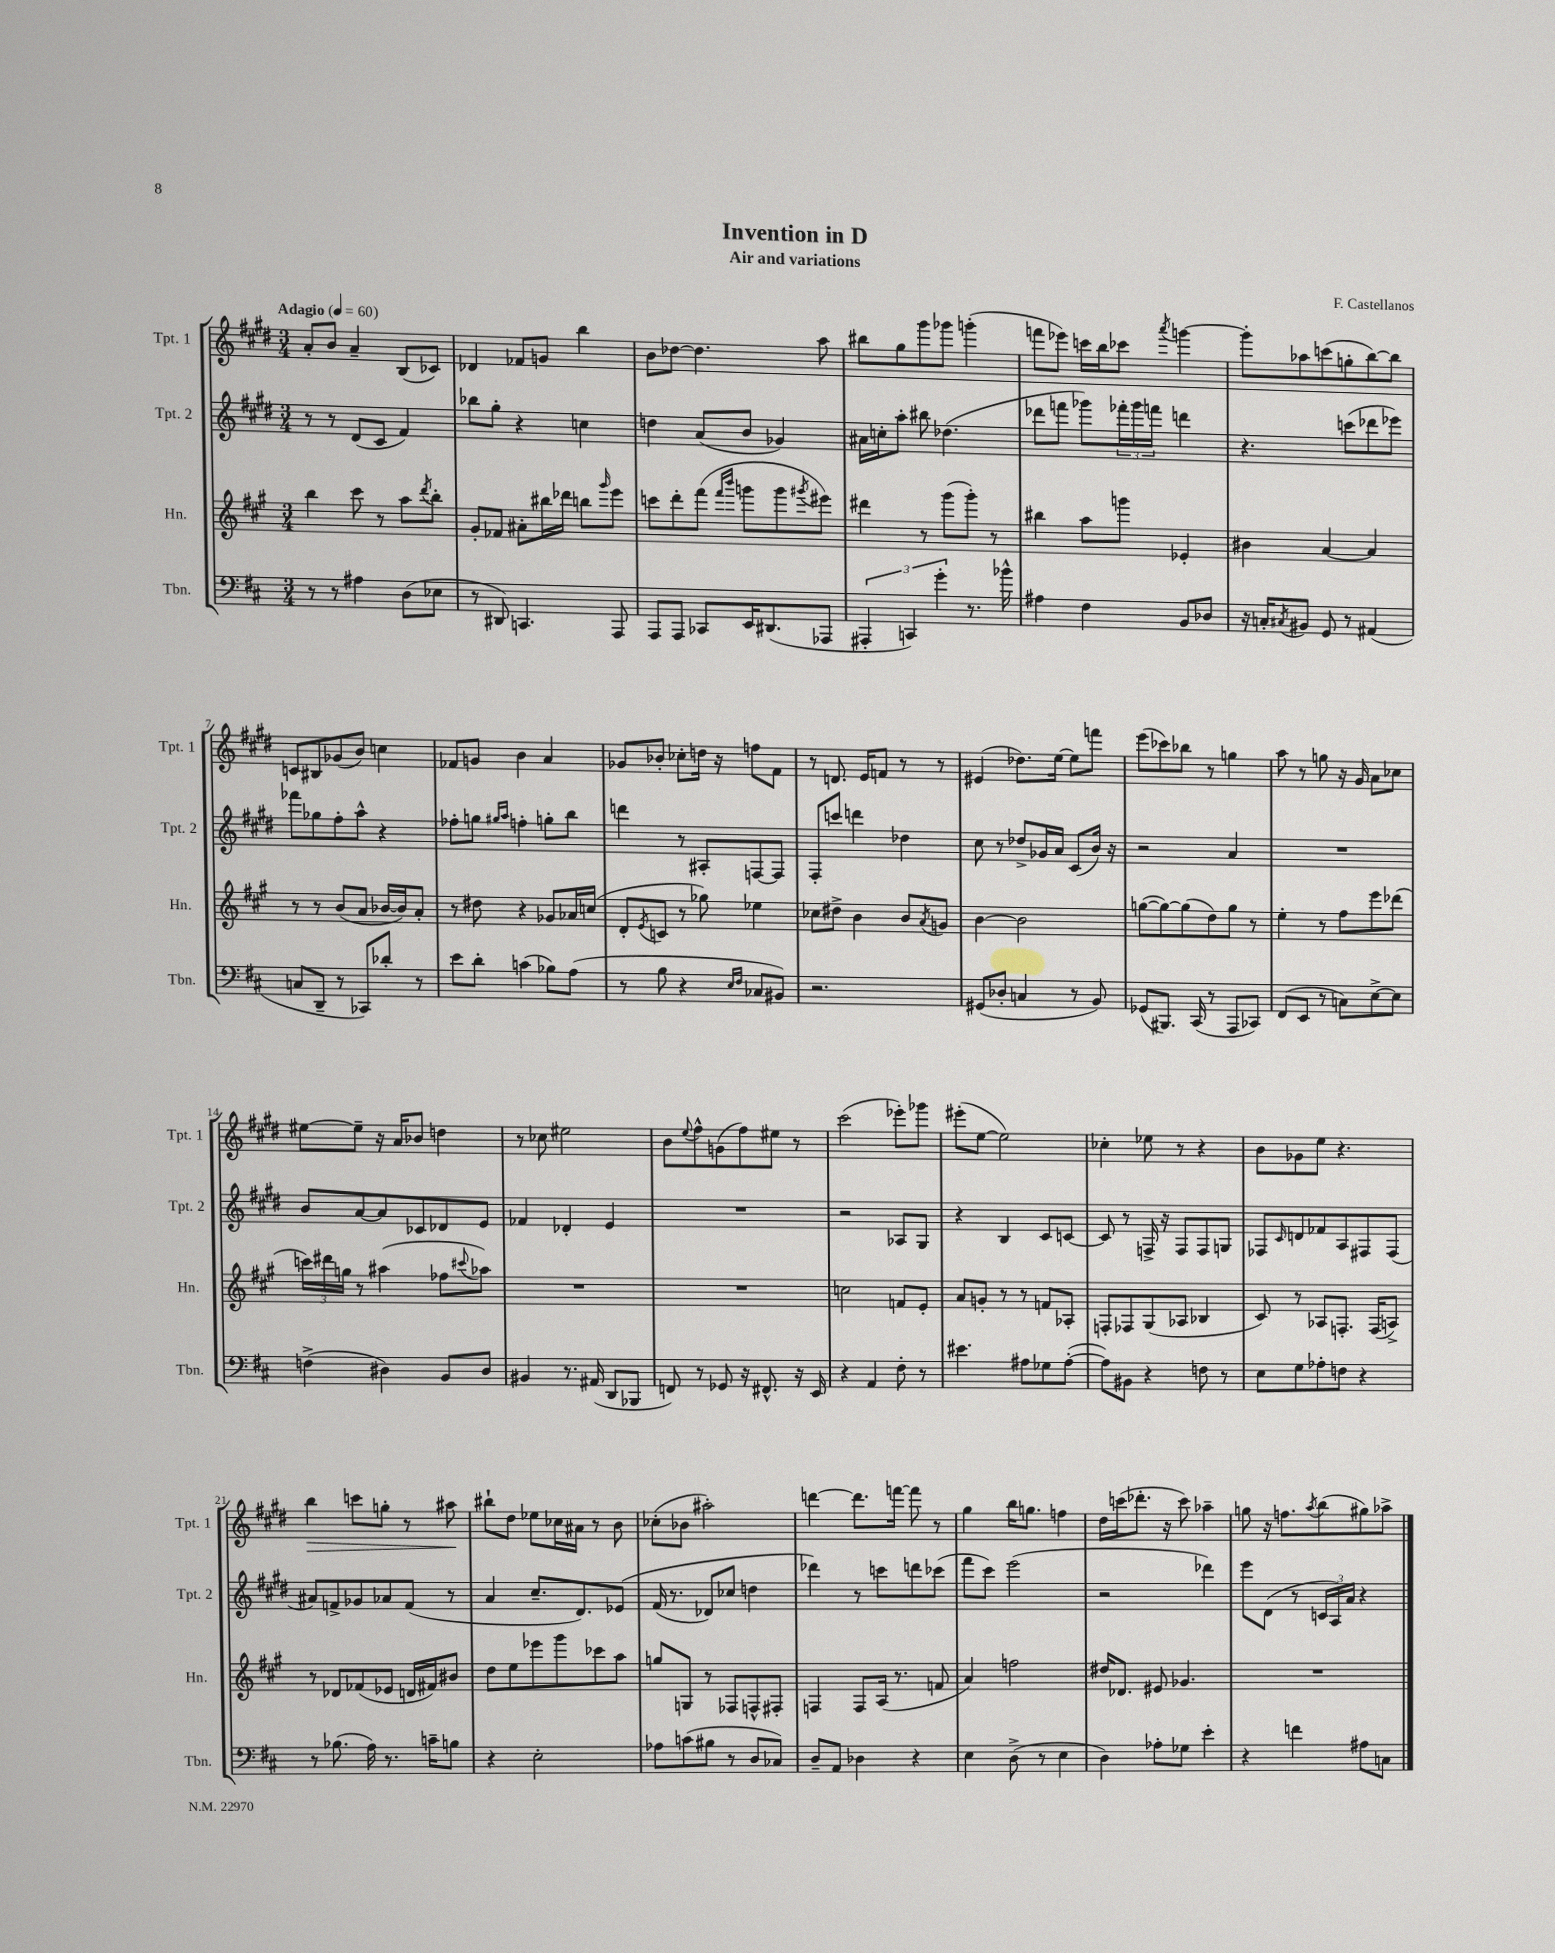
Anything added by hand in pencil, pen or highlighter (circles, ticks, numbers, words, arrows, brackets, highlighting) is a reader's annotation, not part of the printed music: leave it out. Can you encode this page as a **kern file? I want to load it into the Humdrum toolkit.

**kern	**kern	**kern	**kern	**dynam
*part4	*part3	*part2	*part1	*part1
*staff4	*staff3	*staff2	*staff1	*staff1
*I"Tbn.	*I"Hn.	*I"Tpt. 2	*I"Tpt. 1	*
*I'Tbn.	*I'Hn.	*I'Tpt. 2	*I'Tpt. 1	*
*clefF4	*clefG2	*clefG2	*clefG2	*
*k[f#c#]	*k[f#c#g#]	*k[f#c#g#d#]	*k[f#c#g#d#]	*
*M3/4	*M3/4	*M3/4	*M3/4	*
*MM60	*MM60	*MM60	*MM60	*
=1	=1	=1	=1	=1
!	!	!	!LO:TX:a:B:t=Adagio	!
8r	4bb\	8r	8a'/L	.
8r	.	8r	8b/J	.
4A#X\	8ccc#\	(8d#/L	4a~/	.
.	8r	8c#/J	.	.
(8D\L	8aa\L	4f#/)	(8B/L	.
.	8qddd/	.	.	.
8E-X\J	8bb'\J	.	8c-X/J)	.
=2	=2	=2	=2	=2
8r	8g#'/L	8bb-X\L	4d-X/	.
8DD#X/)	8f-X/J	8gg#'\J	.	.
4.CCn/	8a#X'\L	4r	8f-X/L	.
.	16bb#X\L	.	8gn/J	.
.	16ddd-X\JJ	.	.	.
.	8bbn\L	4ccn\	4bb\	.
.	16qqggg#/	.	.	.
8AAA/	8eee\J	.	.	.
=3	=3	=3	=3	=3
8AAA/L	8cccn\L	4ddn\	8b\L	.
8AAA/J	8ddd'\	.	[8dd-X\J	.
8CC-X/L	(8fff#\J	(8a/L	4.dd-\]	.
.	16qqfff#/LL	.	.	.
.	16qqbbb/JJ	.	.	.
16EE/K	8gggn\L	8b/J	.	.
(8.DD#X/	.	.	.	.
.	8ggg\	4g-X/)	.	.
.	8qggg#X/	.	.	.
8AAA-X/J	8eee#X\J)	.	8aa\	.
=4	=4	=4	=4	=4
6AAA#X'/	4ddd#X\	16a#X\LL	8bb#X\L	.
.	.	16ccn'\J	.	.
.	.	8aa'\J	8gg#\	.
6CCn/)	.	.	.	.
.	8r	8bb#X\	8ggg#\	.
6g'\	.	.	.	.
.	(8ggg#\L	(4.dd-X\	8ggg-X\J	.
8.r	8ggg#'\J)	.	(4gggn'\	.
.	8r	.	.	.
16b-X^^\	.	.	.	.
=5	=5	=5	=5	=5
4A#X\	4bb#X\	8ddd-X\L	8fffn\L	.
.	.	8fffn\J	8eee-X\J)	.
4F#\	8aa\L	8ggg-X\L)	16cccn\LL	.
.	.	.	16bb\J	.
.	8gggn\J	24fff-X'\L	8ccc-X\J	.
.	.	24ggg-\	.	.
.	.	24fffn\JJ	.	.
.	.	.	8qaaa/	.
8BB/L	4e-X'/	4dddn\	[4gggn\	.
8D-X/J	.	.	.	.
=6	=6	=6	=6	=6
16r	4b#X\	4.r	8ggg'\L]	.
16Cn'/KL	.	.	.	.
8qC#X/	.	.	.	.
8BB#X/J	.	.	8aa-X\	.
8GG/	[4a/	.	(8cccn\	.
8r	.	(8cccn\L	8ggn'\	.
(4AA#X/	4a/]	8ddd-X\	[8bb\)	.
.	.	8eee-X\J)	8bb\J]	.
!!LO:LB:g=z
=7	=7	=7	=7	=7
8Cn/L	8r	8fff-X\L	8cn/L	.
8DD~/J	8r	8gg-X\	8B#X/	.
8r	(8b/L	8ff#'\	(8g-X/	.
8CC-X/L)	8a/J	8aa^^\J	8b/J)	.
8d-X'/J	[16b-X/LL	4r	4ccn\	.
.	16b-/J])	.	.	.
8r	8a'/J	.	.	.
=8	=8	=8	=8	=8
8e\L	8r	8ff-X'\L	8f-X/L	.
8d'\J	8dd#X\	8ggn\J	8gn/J	.
.	.	16qqgg#X/LL	.	.
.	.	16qqaa/JJ	.	.
(4cn\	4r	4ffn'\	4b\	.
8B-X\L)	8g-X/L	8ggn'\L	4a/	.
(8A\J	16a-X/L	8bb\J	.	.
.	(16ccn/JJ	.	.	.
=9	=9	=9	=9	=9
8r	8d'/L	4dddn\	8g-X/L	.
.	8qe/	.	.	.
8B\	8cn/J	.	8b-X'/J	.
4r	8r	8r	8cc-X'\L	.
.	8gg-X\)	8A#X'/L	16ddn\Jk	.
.	.	.	16r	.
16qqE/LL	.	.	.	.
16qqF#/JJ	.	.	.	.
8C-X/L	4ee-X\	[8Fn/	8ffn\L	.
8BB#X/J)	.	8F/J]	8f#\J	.
=10	=10	=10	=10	=10
2.r	8cc-X\L	8F#'/L	8r	.
.	8dd#X^\J	8cccn/J	8.dn/	.
.	4b\	4dddn\	.	.
.	.	.	16e/KL	.
.	.	.	8fn/J	.
.	8b/L	4dd-X\	8r	.
.	8qa/	.	.	.
.	8gn/J	.	8r	.
=11	=11	=11	=11	=11
(8GG#X/L	[4b\	8cc#\	(4e#X/	.
8D-X'/J	.	8r	.	.
4Cn/	2b\]	8dd-X^/L	8.dd-X\L)	.
.	.	16g-X/L	.	.
.	.	16a/JJ	[16ee\Jk	.
8r	.	(8c#/L	8ee\L]	.
8BB/)	.	16b/Jk)	8fffn\J	.
.	.	16r	.	.
=12	=12	=12	=12	=12
(8GG-X/L	([8ggn\L	2r	(8eee\L	.
8.BBB#X/J)	8gg\_)	.	8ccc-X\)	.
.	(8gg\]	.	8bb-X\J	.
(16CC#/	.	.	.	.
8r	8dd\)	.	8r	.
8AAA/L	8gg\J	4a/	4ggn\	.
8CC-X/J)	8r	.	.	.
=13	=13	=13	=13	=13
(8FF#/L	4ee'\	2.r	8aa\	.
8EE/J	.	.	8r	.
8r	8r	.	8ggn\	.
8Cn\L)	8ff#\L	.	16r	.
.	.	.	16g#/	.
[8E^\	8eee\	.	8a\L	.
8E\J]	(8ddd-X\J	.	8cc-X\J	.
!!LO:LB:g=z
=14	=14	=14	=14	=14
(4Fn^\	24cccn\LL)	8b/L	[8ee#X\L	.
.	24ddd#X\	.	.	.
.	24ggn\JJ	.	.	.
.	8r	[8a/	8ee#~\J]	.
4D#X\)	(4aa#X\	8a/]	16r	.
.	.	.	16a/KL	.
.	.	8c-X/	8b-X/J	.
8BB/L	8ff-X\L	8d-X/	4ddn\	.
.	8qqccc#X/	.	.	.
8D#/J	8aa-X\J)	8e/J	.	.
=15	=15	=15	=15	=15
4BB#X/	2.r	4f-X/	8r	.
.	.	.	8cc-X\	.
8.r	.	4d-X'/	2ee#X\	.
(16AA#X/	.	.	.	.
8DD/L	.	4e/	.	.
8BBB-X/J	.	.	.	.
=16	=16	=16	=16	=16
8FFn/)	2.r	2.r	8b\L	.
.	.	.	8qqee/	.
8r	.	.	8ff#^^\	.
8GG-X/	.	.	(8gn\	.
16r	.	.	8ff#\)	.
8.FF#X^^/	.	.	.	.
.	.	.	8ee#X\J	.
16r	.	.	8r	.
16EE/	.	.	.	.
=17	=17	=17	=17	=17
4r	2ccn\	2r	(2ccc#\	.
4AA/	.	.	.	.
8F#'\	8fn/L	8A-X/L	8eee-X'\L)	.
8r	8e'/J	8G#/J	8ggg-X\J	.
=18	=18	=18	=18	=18
4.e#X\	8a/L	4r	(8eee#X'\L	.
.	8gn'/J	.	[8ee\J	.
.	8r	4B/	2ee\])	.
8A#X\L	8r	.	.	.
8G-X\	8fn/L	8c#/L	.	.
([8A#'\J	8A-X'/J	[8cn/J	.	.
=19	=19	=19	=19	=19
8A#\L])	8Fn'/L	8c/]	4cc-X'\	.
8BB#X\J	8F-X/	8r	.	.
4r	(8G#/	16Fn^/	8ee-X\	.
.	.	16r	.	.
.	8A-X/J	8F/L	8r	.
8Fn\	4B-X/	8F/	4r	.
8r	.	8Gn/J	.	.
=20	=20	=20	=20	=20
8E\L	8c#/)	8F-X/L	8b\L	.
.	.	16qqc#/	.	.
8G\	8r	8dn/	8g-X\	.
8A-X'\	8A-X/L	8f-X/	8ee\J	.
8Fn\J	8.Fn'/J	8A/	4.r	.
4r	.	8F#X/	.	.
.	(16F/KL	.	.	.
.	8An^/J)	(8F#/J	.	.
!!LO:LB:g=z
=21	=21	=21	=21	=21
!	!	!	!	!LO:HP:b
8r	8r	8a#X/L)	4bb\	>
(8.B-X\	8d-X/L	8fn^/	.	.
.	(8f-X/	8g-X/	8cccn\L	.
16A\)	.	.	.	.
8.r	8e-X/J	8a-X/	8ggn'\J	.
.	16dn/LL	(8f/J	8r	.
16cn~\KL	16f#X/J)	.	.	.
8Bn\J	8b#X/J	8r	8aa#X\	.
.	.	.	.	]
=22	=22	=22	=22	=22
4r	8dd\L	4a/	8bb#X`\L	.
.	8ee\	.	8dd#\J	.
2E'\	8eee-X\	8.cc#~/L	8ee-X\L	.
.	8ggg#\	.	16cc-X\L	.
.	.	8.d#/)	16a#X\JJ	.
.	8ccc-X\	.	8r	.
.	8aa\J	(8e-X/J	8b\	.
=23	=23	=23	=23	=23
8A-X\L	8ggn/L	(16f#/	(8cc-X'\L	.
.	.	8.r	.	.
(8cn\	8Gn/J	.	8b-X\J	.
8B#X\J	8r	8d-X/L)	2aa#X'\)	.
8r	8F-X/L	8cc-X/J	.	.
8D/L	8Fn^^/	4ddn\	.	.
8C-X/J)	8F#X'/J	.	.	.
=24	=24	=24	=24	=24
8D~/L	4Fn/	4ddd-X\)	[4dddn\	.
8AA/J	.	.	.	.
4D-X\	8F/L	8r	8.ddd\L]	.
.	(16A/Jk	8cccn\L	.	.
.	8.r	.	[16fffn\Jk	.
4r	.	8dddn\	8fff\]	.
.	8fn/	(8ccc-X\J	8r	.
=25	=25	=25	=25	=25
4E\	4a/)	8fff#\L	4gg#\	.
.	.	8ccc#\J)	.	.
(8D^\	2ffn\	(2eee\	16bb\KL	.
.	.	.	8.ggn\J	.
8r	.	.	.	.
4E\	.	.	4ffn\	.
=26	=26	=26	=26	=26
4D\)	16dd#X/KL	2r	16dd#\LL	.
.	8.d-X/J	.	(16cccn\J	.
.	.	.	8.ddd-X'\J	.
8A-X'\L	8e#X/	.	.	.
.	.	.	16r	.
8G-X\J	4.g-X/	.	8ccc\)	.
4e'\	.	4ddd-X\)	4aa-X~\	.
=27	=27	=27	=27	=27
4r	2.r	8eee\L	8ggn\	.
.	.	(8d#\J	16r	.
.	.	.	8.ffn\L	.
4fn\	.	8r	.	.
.	.	.	8qaa/	.
.	.	24cn/LL	(8bb\	.
.	.	24A/)	.	.
.	.	24a/JJ	.	.
8A#X\L	.	4r	8gg#X\)	.
8Cn\J	.	.	8aa-X^\J	.
==	==	==	==	==
*-	*-	*-	*-	*-
